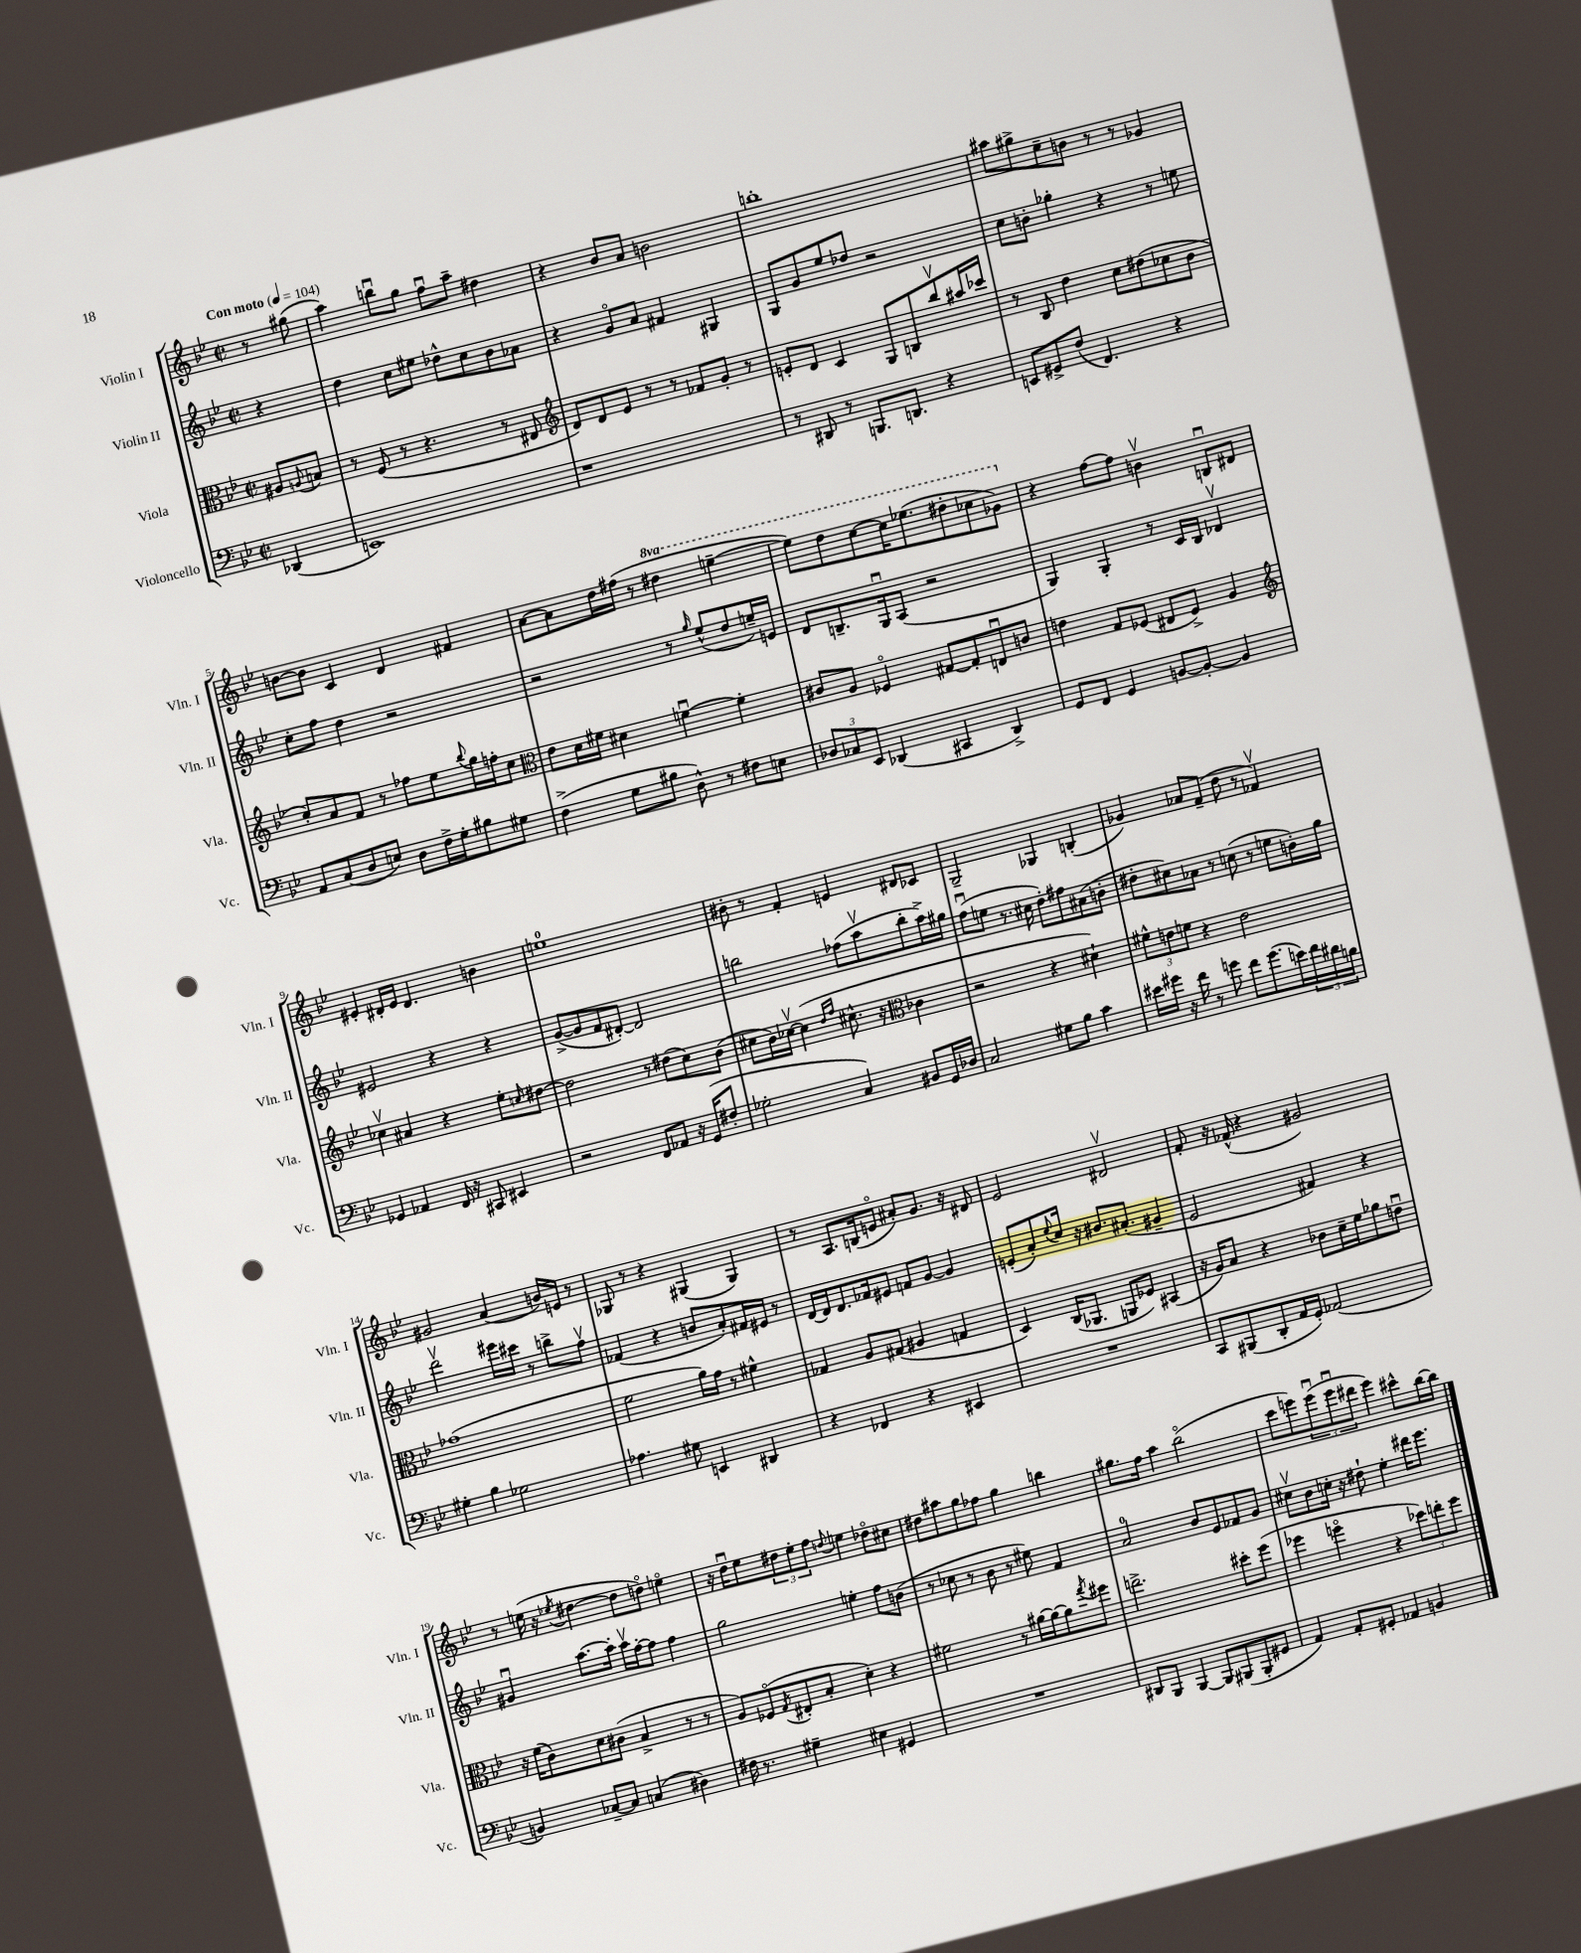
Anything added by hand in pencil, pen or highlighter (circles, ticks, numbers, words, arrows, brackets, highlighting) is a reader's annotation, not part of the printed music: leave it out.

**kern	**kern	**kern	**kern
*staff4	*staff3	*staff2	*staff1
*clefF4	*clefC3	*clefG2	*clefG2
*k[b-e-]	*k[b-e-]	*k[b-e-]	*k[b-e-]
*M2/2	*M2/2	*M2/2	*M2/2
*met(c|)	*met(c|)	*met(c|)	*met(c|)
*MM104	*MM104	*MM104	*MM104
(4DD-	8A#	4r	8r
.	8qqA	.	.
.	8B	.	(8gg#
=	=	=	=
1EE)	8r	4dd	4aa)
.	(8F	.	.
.	8r	8cc	8bbu
.	4.r	8ee#	8gg
.	.	8dd-^^	8ffu
.	.	8cc	8aa~
.	8r	8b-	4dd#
.	8E#	8a-	.
=	=	=	=
*	*clefG2	*	*
1r	8d)	4r	4r
.	8d	.	.
.	8e-	8go	8b-
.	8r	8a	8a
.	8r	4f#	2b
.	8f-	.	.
.	8g'	4G#	.
.	8r	.	.
=	=	=	=
8r	8e'	8G	1bb'
8DD#	8d	8g	.
8r	4c	8ee-	.
8.BBB	.	8dd-	.
.	8G	2r	.
8.DD	.	.	.
.	8B	.	.
4r	8bb-v	.	.
.	16aa#	.	.
.	16ccc-	.	.
=	=	=	=
8EE	8r	8cc	8aa#
8GG#^	8B-	8b'	8gg#^
(8F	4dd	4gg-'	8cc~
4.FF)	.	.	8b
.	8cc	4r	8r
.	(8dd#	.	8r
4r	8cc-	8r	4g-
.	8b-	8ee	.
=	=	=	=
8AA	8cc')	8cc'	[8b
(8C	8a	8ff	8b]
8D	8f	4dd	4c
8E)	8r	.	.
8D	8ff-	2r	4d
16F^	8ee-	.	.
16G'	.	.	.
.	8qqbb-	.	.
8B#	16gg	.	4f#
.	16ff'	.	.
8G#	8cc	.	.
=	=	=	=
*	*clefC3	*	*
(4F^	8e-	2r	[8a
.	16d	.	8a]
.	16f#	.	.
8G	4d#	.	16dd
.	.	.	(16ff#
8B#	.	.	8r
8D^^)	[4fu	8r	4ddd#
.	.	16qqgg	.
8r	.	(8ee-^^	.
8F#	4f']	8dd	[4eee~
8E	.	16ee~)	.
.	.	16e	.
=	=	=	=
12D-	8c#	8d	8eee])
12C-	.	.	.
.	8A	8.B~	8ddd
12EE-	.	.	.
(4DD-	4F-o	.	[8ccc
.	.	16Gu	.
.	.	(8A	16ccc]
.	.	.	(8.eee-
4CC#	[8G#	2r	.
.	8G#']	.	8ddd#'
4DD-^)	8Eu	.	8ccc-
.	8c	.	8gg-)
=	=	=	=
8GG	4e	4G)	4r
8FF	.	.	.
4GG	8G	4G'	[8ff
.	(8F-	.	8ff]
[8BB	8E#	8r	4bv
8BB'_	8F-^)	16c	.
.	.	16B-	.
4BB]	4A	4d-v	8Bu
.	.	.	8d#
=	=	=	=
*	*clefG2	*	*
4GG-	4cc-v	2e#	4e#'
4AA-	4a#	.	16d#'
.	.	.	16e#
.	.	.	4.d#
16FF	4r	4r	.
16r	.	.	.
8CC#	.	.	.
4EE#	8ee-'	4r	4b
.	16qqcc	.	.
.	[8dd#	.	.
=	=	=	=
2r	2dd#]	([8g^	1ee
.	.	8g]	.
.	.	8f	.
.	.	[8d#')	.
8FF	8r	2d#]	.
8AA-	(8dd#	.	.
16r	8cc)	.	.
(16GG	.	.	.
8F#'	(8b-	.	.
=	=	=	=
2G-'	8cc#	2bb	8b#'
.	16b-)	.	8r
.	[16cc-v	.	.
.	(4cc-]	.	4f'
.	16qqdd	.	.
.	16qqff	.	.
4C)	8.cc#^^	(8ff-	4e
.	.	8aav	.
.	16r	.	.
*	*clefC3	*	*
8BB#	4c-	8bb'	8d#
16GG	.	16aa^)	8c-
16D-	.	16gg#	.
=	=	=	=
2C	2r	(8ffu	2G~
.	.	8ee	.
.	.	8.r	.
.	.	16cc#	.
8G#	4r	8dd')	4G-
8B-	.	8ff#	.
4c	4d#`)	(8a#	(4B'
.	.	8b'	.
=	=	=	=
16e#	12f#^^	8dd#'	4g-)
16g#	.	.	.
.	12e	.	.
16r	.	8cc#)	.
.	12f	.	.
16f	.	.	.
8r	4r	8a-	8a-
8g	.	8r	(8f~
8f	2e	(8cc	8dd
(8.g	.	8r	8r
.	.	8ee	4f-v)
16e)	.	.	.
24f	.	16b')	.
24d#	.	.	.
.	.	16gg	.
24B	.	.	.
=	=	=	=
4G#'	(1g-	2dddv	2g#
4B-	.	.	.
2G-	.	16eee#	(4a
.	.	16ccc#	.
.	.	8r	.
.	.	8bb^	16b)
.	.	.	16e
.	.	8ffv	8r
=	=	=	=
4.A-	2f	(4f-	8G-
.	.	.	8r
.	.	4r	4r
8G#	.	.	.
4EE	16a)	8b	(4G#
.	16g	.	.
.	8r	8a')	.
4DD#	4f#^^	16f#	4G#)
.	.	16e#	.
.	.	8r	.
=	=	=	=
4r	4G-	[16d	8r
.	.	16d]	.
.	.	8.d	8.A
4FF-	8A	.	.
.	.	16f-	(16B
.	(8G#	8e#	8eo
4r	4A#	8f	8a#')
.	.	[8g	8.g
4EE#	4G	4g]	.
.	.	.	16r
.	.	.	8d#
=	=	=	=
1r	4D)	(8e'	2e-
.	.	8a')	.
.	.	8qqee-	.
.	(16C	16cc	.
.	8.AA-	16r	.
.	.	8.b#	.
.	8AA	.	2d#v
.	.	(8.a#'	.
.	8F-)	.	.
.	(4BB#	4g#~	.
=	=	=	=
8CC	16r	2e-	8f'
.	16A)	.	.
(8BBB#	8B-	.	16r
.	.	.	(16f-^^
8DD'	4r	.	4r
16AA	.	.	.
16GG')	.	.	.
(2AA-	8c-	4f#)	2g#)
.	16d~	.	.
.	16f	.	.
.	8a-	4r	.
.	8eu	.	.
=	=	=	=
4BB)	16r	4g#u	8r
.	(16f	.	.
.	8c)	.	(16ee
.	.	.	16r
.	.	.	8qee-
[8C-~	8d	[8.aa	[4dd#
8C-]	(8c#	.	.
.	.	16aa']	.
(4C	4B-^	16aav	8dd#]
.	.	[16ff'	.
.	.	8ff]	8ddo)
4D#)	8r	4ff	4eeo
.	8r	.	.
=	=	=	=
16F#	8A)	2gg	16r
8.r	.	.	16ddu
.	(8F-o	.	8ee-
.	8qG	.	.
4G#~	8E#'	.	12dd#
.	.	.	12ee-'
.	8B-'	.	.
.	.	.	12ff
.	.	.	8qqdd
4E#	4d')	4ee'	4ee
4GG#	4r	8ff	8dd-o
.	.	(8b	8cc#
=	=	=	=
1r	2f#	8r	8dd#
.	.	8cc-	8aa#
.	.	8r	8gg
.	.	8b-	8ff-
.	8r	8r	4gg
.	[16a#	8ee#)	.
.	16a#_	.	.
.	8a#]	4f	4bb
.	8qgg	.	.
.	8ff#	.	.
=	=	=	=
8DD#	2.ee^	2a	8.gg#
8BBB-	.	.	.
.	.	.	16ff
[4BBB-	.	.	4aa
8BBB-]	.	8b-	(2bb-o
(8BBB#	.	8e-	.
8BBB#'	8dd#'	8f-	.
8GG#	(8ff	8g	.
=	=	=	=
4AA)	4ff-	8cc#v	8ccc
.	.	8b-	8eee)
8AA'	4ffo	16cc'	(12eeeu
.	.	16r	.
.	.	.	12eeeu
8GG#'	.	8dd#`	.
.	.	.	12ddd#
4AA-	4r	4ee-'	4eee)
4BB	12dd-)	16ddd#	8ccc#^^
.	.	8.eee-	.
.	12ee'	.	.
.	.	.	[16bb-
.	12ff	.	.
.	.	.	16bb-]
==	==	==	==
*-	*-	*-	*-
